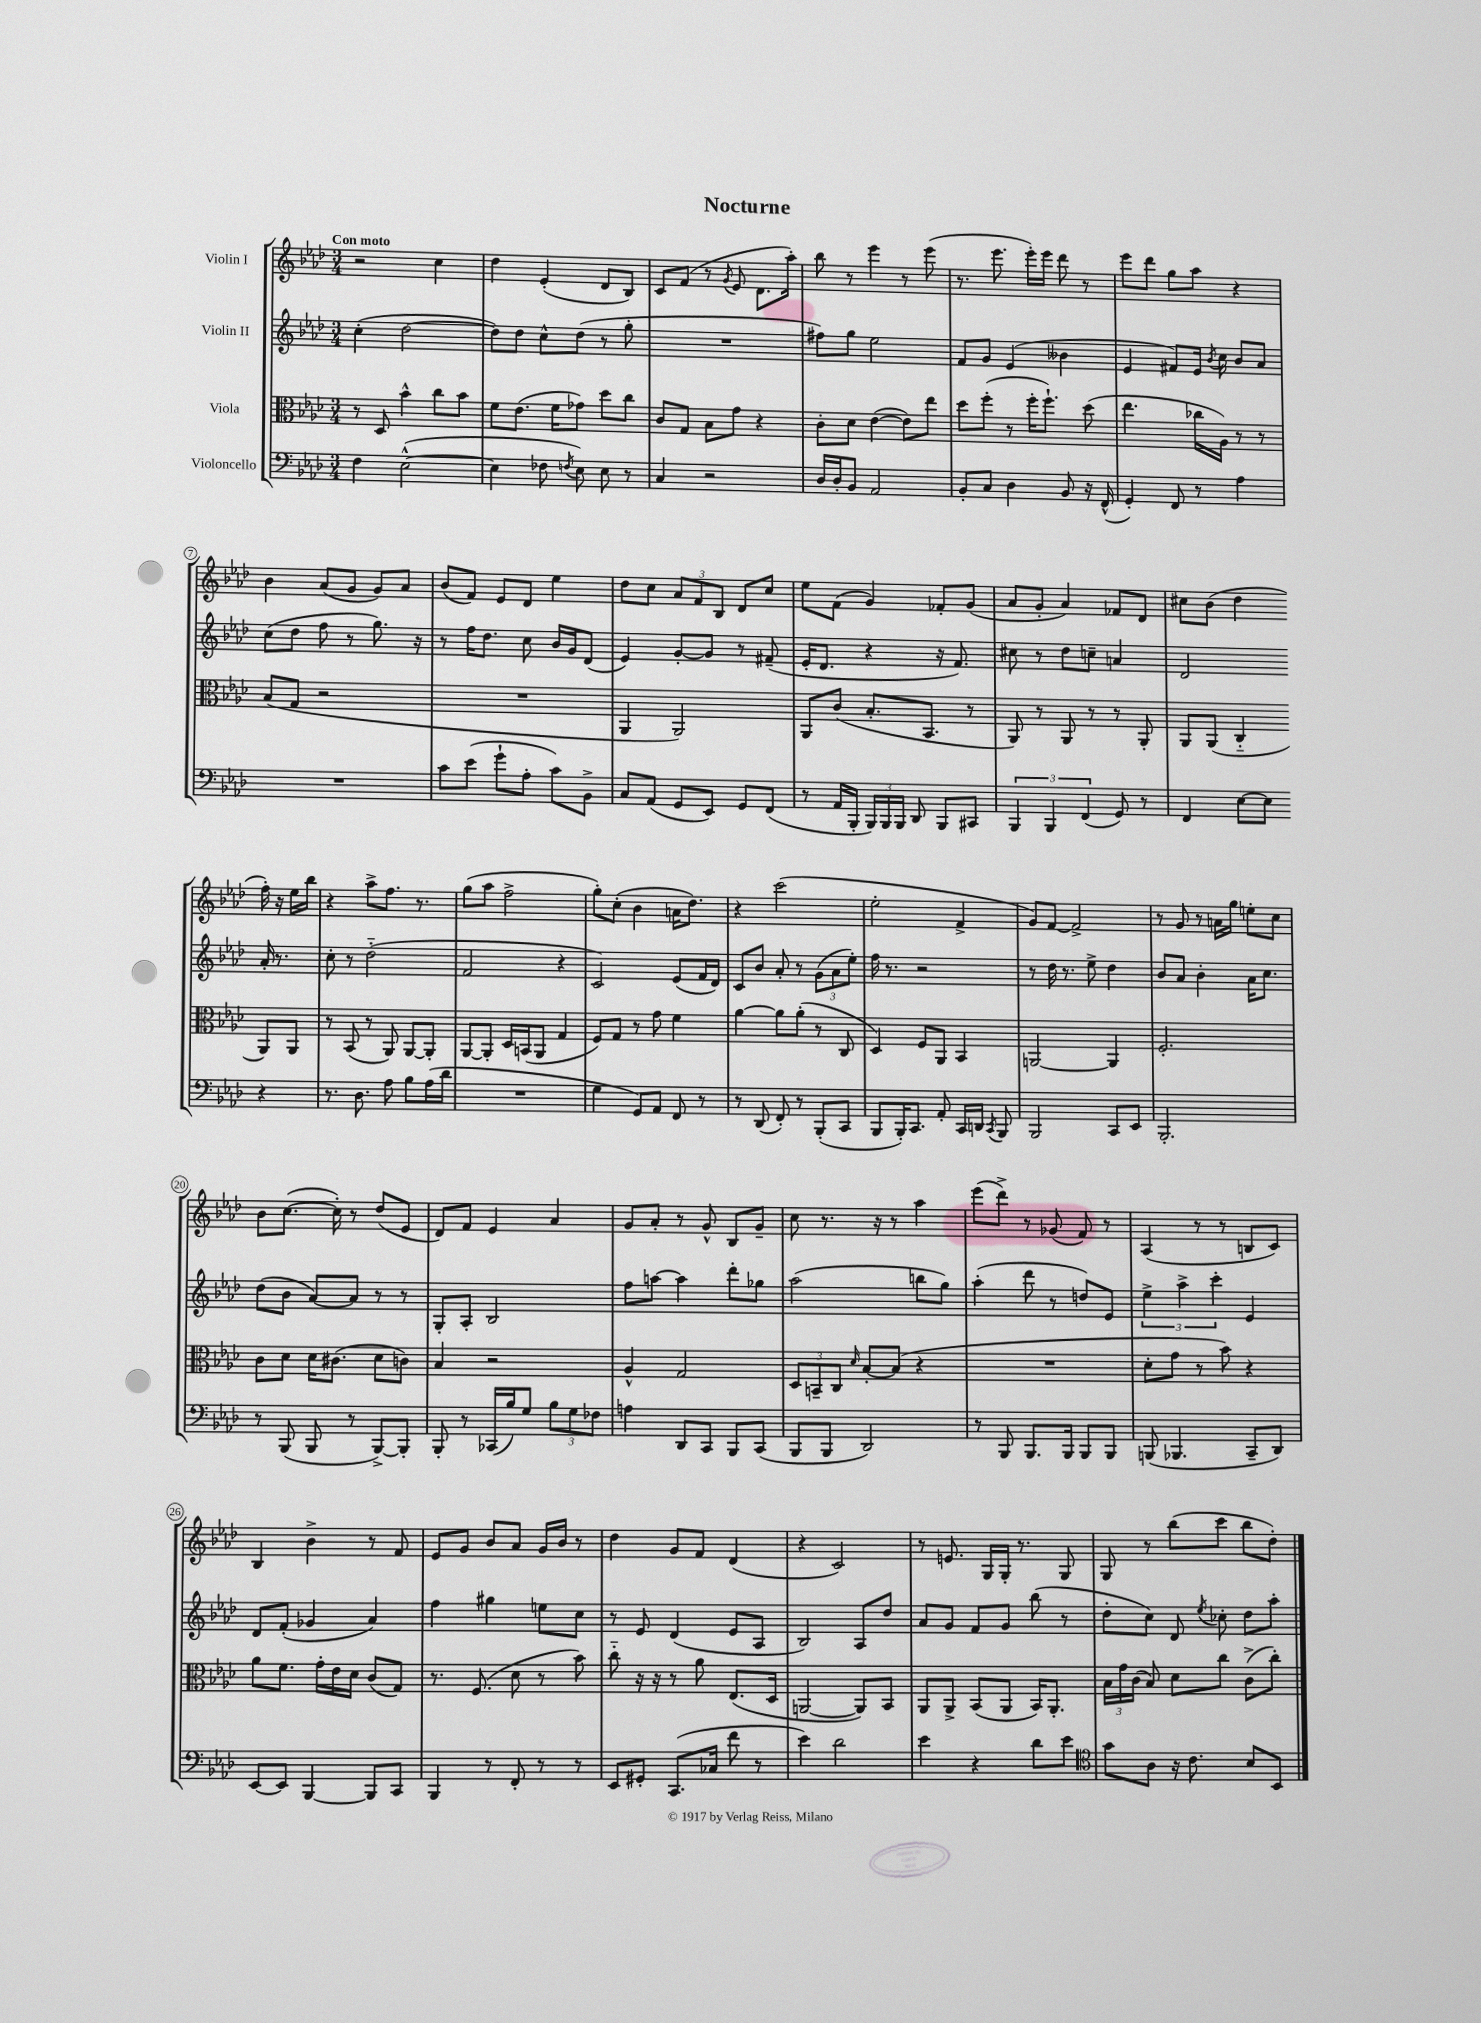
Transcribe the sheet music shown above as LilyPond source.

\header { title = "Nocturne" }
<<
\new StaffGroup <<
\new Staff = "s0" \with { instrumentName = "Violin I" } {
    \clef treble \key aes \major \numericTimeSignature \time 3/4 \tempo "Con moto"
    \autoBeamOff r2 c''4 |
    des''4 ees'4-.( des'8[ bes8]) |
    c'8[ f'8]( r8 \acciaccatura { g'8 } ees'8 des'8.[ aes''16]-.) |
    bes''8 r8 ees'''4 r8 ees'''8( |
    r8. ees'''8. ees'''16[-.) ees'''16] des'''8 r8 |
    ees'''8[ des'''8] g''8[ aes''8] r4 |
    bes'4 aes'8[( g'8] g'8[) aes'8] |
    bes'8[( f'8]) ees'8[ des'8] ees''4 |
    des''8[ c''8] \tuplet 3/2 { aes'8[ f'8 bes8] } des'8[ c''8] |
    ees''8[ f'8]( g'4) fes'8[-. g'8]( |
    aes'8[ g'8]-. aes'4) fes'8[ des'8] |
    cis''8[ bes'8]( des''4 f''16-.) r16 ees''16[ bes''16] |
    r4 aes''8[-> f''8.] r8. |
    g''8[( aes''8] f''2-> |
    g''8[-.) c''8]-.( bes'4 a'16[ des''8.]) |
    r4 c'''2( |
    ees''2-. f'4-> |
    g'8[) f'8]~ f'2-> |
    r8 g'8 r8 a'16[ g''16] e''8[-. c''8] |
    bes'8[ c''8.]~( c''16-.) r8 des''8[( ees'8] |
    des'8[) f'8] ees'4 aes'4 |
    g'8[ aes'8]-. r8 g'8-^ bes8[ g'8]-- |
    c''8 r8. r16 r8 aes''4 |
    ees'''8[( des'''8]->) r8 ges'8( f'8) r8 |
    aes4( r8 r8 b8[ c'8]) |
    bes4 bes'4-> r8 f'8 |
    ees'8[ g'8] bes'8[ aes'8] g'16[ bes'16] r8 |
    des''4 g'8[ f'8] des'4( |
    r4 c'2) |
    r8 e'8. g16[ g16]-. r8. g8 |
    g8 r8 bes''8[( c'''8] bes''8[ des''8]-.) \bar "|." |
}
\new Staff = "s1" \with { instrumentName = "Violin II" } {
    \clef treble \key aes \major \numericTimeSignature \time 3/4
    \autoBeamOff c''4-.( des''2~ |
    des''8[) des''8] c''8[-^ des''8]( r8 g''8-. |
    R2. |
    fis''8[) g''8] ees''2 |
    f'8[ g'8] ees'4( beses'4 |
    ees'4 fis'8[) ees'16] \acciaccatura { bes'8 } c''16 bes'8[ aes'8] |
    c''8[( des''8] f''8 r8 g''8.) r16 |
    r8 f''16[ des''8.] c''8 bes'16[ g'16 des'8]( |
    ees'4) g'8[~-. g'8] r8 fis'8--( |
    ees'16[-. des'8.] r4 r16 f'8.) |
    cis''8 r8 des''8[ c''8]-- a'4 |
    des'2 aes'16-. r8. |
    c''8-. r8 des''2-_( |
    f'2 r4 |
    c'2) ees'8[( f'16 des'16]) |
    c'8[ bes'8] aes'8-. r8 \tuplet 3/2 { g'8[( aes'8 ees''8]-.) } |
    f''16 r8. r2 |
    r8 des''16 r8. ees''8-> des''4 |
    bes'8[ aes'8] bes'4-. aes'16[ c''8.] |
    des''8[( bes'8] aes'8[~) aes'8] r8 r8 |
    g8[-. aes8]-. bes2 |
    f''8[ a''8]~ a''4 des'''8[-. ges''8] |
    aes''2( b''8[ g''8]) |
    aes''4-.( des'''8 r8 d''8[) ees'8] |
    \tuplet 3/2 { ees''4-> aes''4-> c'''4-. } ees'4 |
    des'8[ f'8]-.( ges'4 aes'4) |
    f''4 gis''4 e''8[ c''8] |
    r8 ees'8 des'4( ees'8[ aes8] |
    bes2) aes8[ des''8] |
    aes'8[ g'8] f'8[ g'8] bes''8( r8 |
    des''8[-. c''8]) des'8 \acciaccatura { ees''8 } ces''8-. des''8[ aes''8]-. \bar "|." |
}
\new Staff = "s2" \with { instrumentName = "Viola" } {
    \clef alto \key aes \major \numericTimeSignature \time 3/4
    \autoBeamOff r8 des8 bes'4-^ c''8[ bes'8] |
    f'8[ ees'8.]( f'16[ ges'8]) des''8[ c''8] |
    c'8[ g8] bes8[ g'8] r4 |
    c'8[-. des'8] ees'4~( ees'8[) ees''8] |
    des''8[ f''8]-.( r8 f''16[-. f''8.]-!) des''8( |
    ees''4. ces''16[ aes16]) r8 r8 |
    bes8[( g8] r2 |
    R2. |
    aes,4 aes,2) |
    aes,8[ c'8]( bes8.[-. bes,8.] r8 |
    aes,8) r8 aes,8 r8 r8 aes,8-. |
    aes,8[ aes,8]( c4-_ aes,8[) aes,8] |
    r8 bes,8( r8 aes,8) aes,8[~ aes,8]-. |
    aes,8[~ aes,8]-. des16[ b,16( aes,8] g4 |
    f8[) g8] r8 g'8 f'4 |
    aes'4~ aes'8[ aes'8]-.( r8 c8 |
    des4) f8[ aes,8] bes,4 |
    a,2~ a,4 |
    f2.-. |
    c'8[ des'8] des'16[ cis'8.]( des'8[ c'8]) |
    bes4 r2 |
    aes4-^ g2 |
    \tuplet 3/2 { des8[ b,8-- c8] } \grace { des'16 } bes8[~-. bes8]( r4 |
    R2. |
    des'8[-. g'8] r8 bes'8) r4 |
    aes'8[ f'8.] g'16[-. ees'16 des'16] c'8[( g8]) |
    r8. f8.( des'8 r8 bes'8) |
    c''8-_ r16 r16 r8 aes'8 ees8.[( des16] |
    a,2~ a,8[) bes,8] |
    aes,8[ aes,8]-> bes,8[( aes,8] bes,16[) aes,8.]-. |
    \tuplet 3/2 { bes16[ g'16 c'16]( } bes8) des'8[ c''8] c'8[->( c''8]-.) \bar "|." |
}
\new Staff = "s3" \with { instrumentName = "Violoncello" } {
    \clef bass \key aes \major \numericTimeSignature \time 3/4
    \autoBeamOff f4 ees2~-^( |
    ees4 fes8 \acciaccatura { f8 } ees8) ees8 r8 |
    c4 r2 |
    des16[ des16-. bes,8] aes,2 |
    bes,8[-. c8] des4 bes,8 r16 f,16-^( |
    g,4-.) f,8 r8 aes4 |
    R2. |
    c'8[ ees'8]( g'8[-! aes8]-. c'8[) bes,8]-> |
    c8[ aes,8]( g,8[ ees,8]) g,8[ f,8]( |
    r8 aes,16[ bes,,16]-. \tuplet 3/2 { bes,,16[) bes,,16 bes,,16] } des,8 bes,,8[ cis,8] |
    \tuplet 3/2 { bes,,4 bes,,4 f,4( } g,8) r8 |
    f,4 ees8[~ ees8] r4 |
    r8. des8. aes8 bes8[ aes16( des'16] |
    R2. |
    g4 g,8[) aes,8] f,8 r8 |
    r8 des,8( f,8-.) r8 bes,,8[-.( c,8] |
    bes,,8[ bes,,16-.) c,8.] aes,8-. c,16[ d,16] \acciaccatura { c,8 } bes,,8 |
    bes,,2 c,8[ ees,8] |
    bes,,2.-. |
    r8 bes,,8( bes,,8 r8 bes,,8[~->) bes,,8]-. |
    bes,,8-. r8 ces,16[( bes16) g8] \tuplet 3/2 { bes8[ g8 fes8] } |
    a4 des,8[ c,8] bes,,8[ c,8]( |
    bes,,8[ bes,,8] des,2) |
    r8 bes,,8 bes,,8.[ bes,,16] bes,,8[ bes,,8] |
    b,,8( bes,,4. c,8[-- des,8]) |
    ees,8[~ ees,8] bes,,4~ bes,,8[ c,8] |
    bes,,4 r8 f,8-. r8 r8 |
    ees,8[ gis,8]-. c,8.[( ces16] f'8 r8 |
    ees'4) des'2 |
    ees'4 r4 des'8[ ees'8] |
    \clef tenor g'8[ aes8] r16 c'8. bes8[ bes,8] \bar "|." |
}
>>
>>
\layout { \context { \Score \override BarNumber.stencil = #(make-stencil-circler 0.1 0.3 ly:text-interface::print) } }
